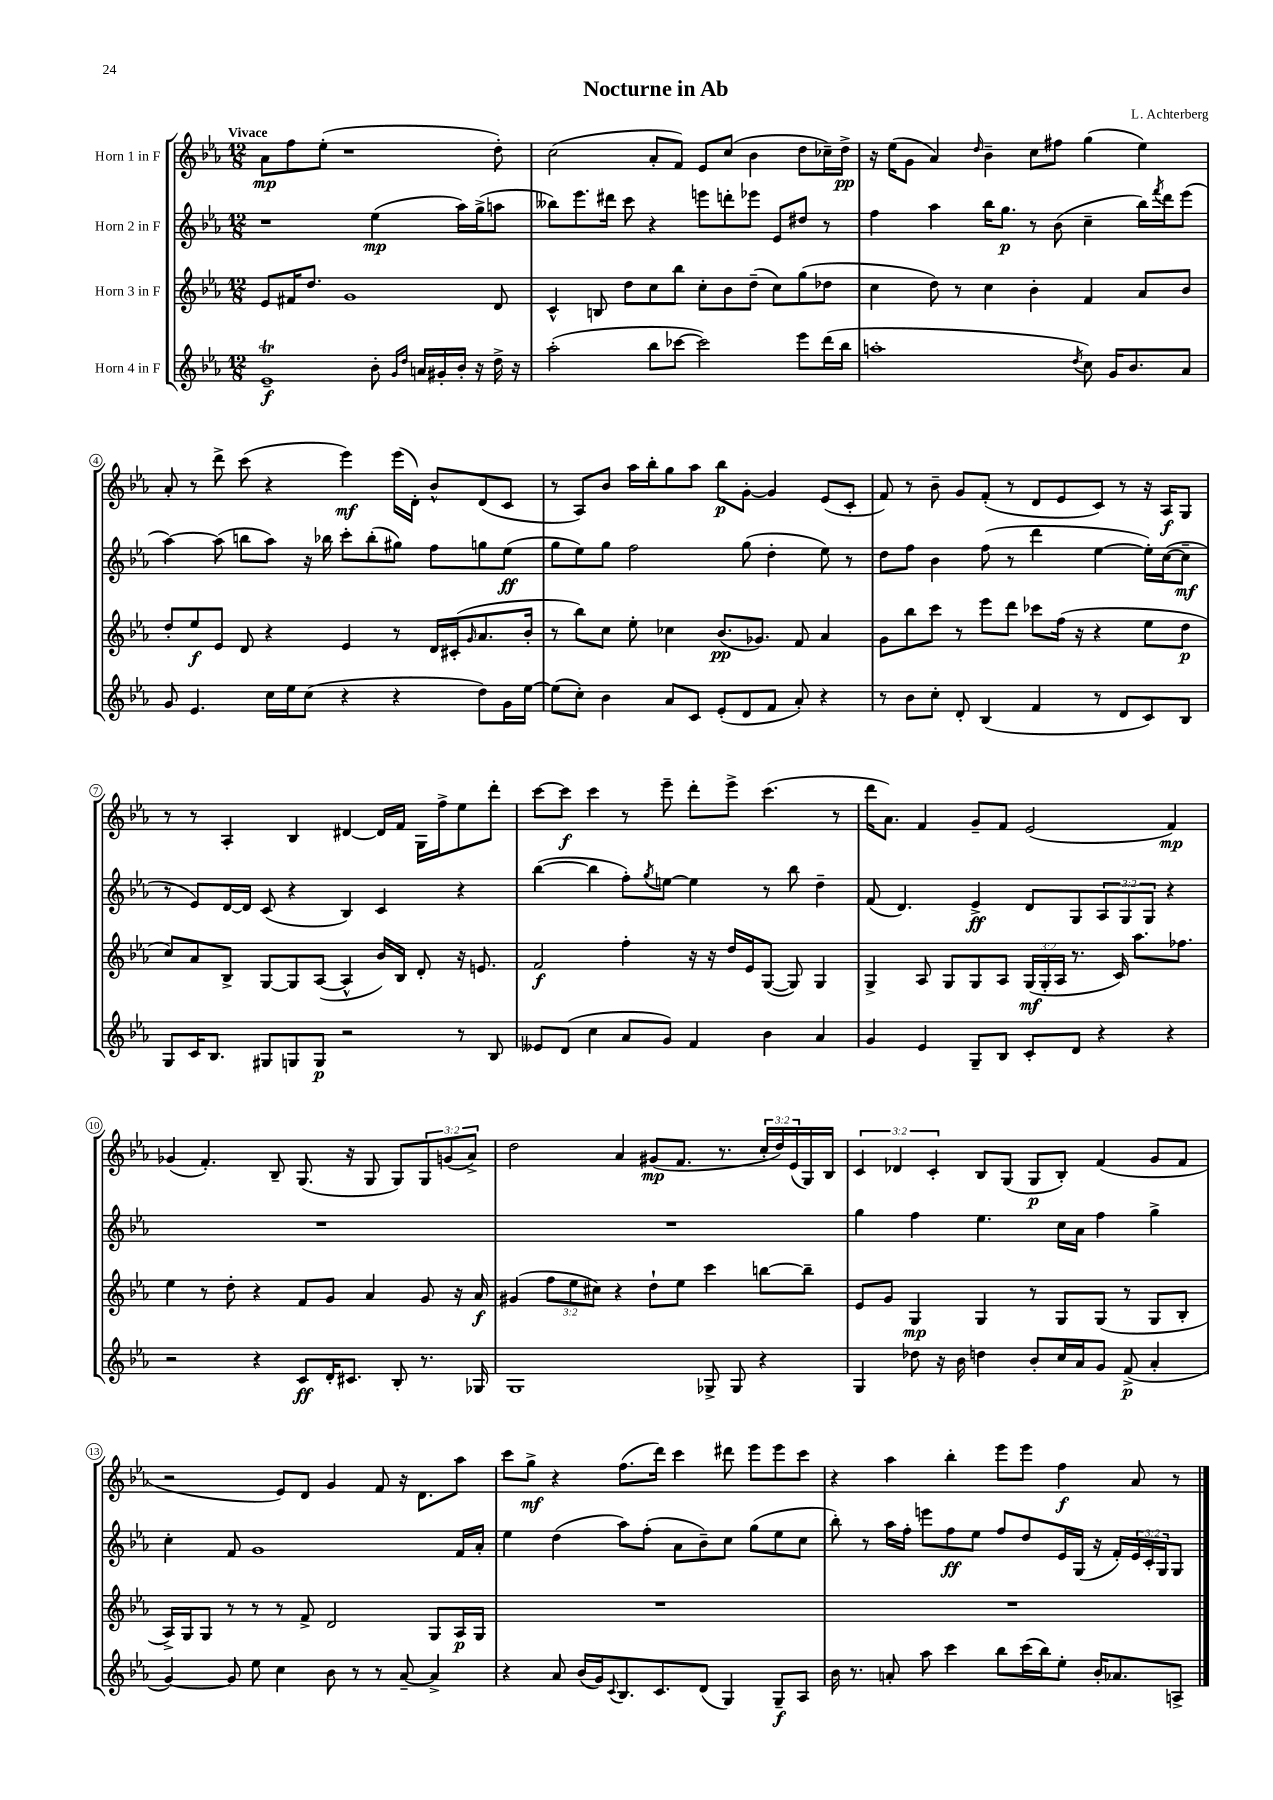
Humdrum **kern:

**kern	**dynam	**kern	**dynam	**kern	**dynam	**kern	**dynam
*part4	*part4	*part3	*part3	*part2	*part2	*part1	*part1
*staff4	*staff4	*staff3	*staff3	*staff2	*staff2	*staff1	*staff1
*I"Horn 4 in F	*	*I"Horn 3 in F	*	*I"Horn 2 in F	*	*I"Horn 1 in F	*
*clefG2	*	*clefG2	*	*clefG2	*	*clefG2	*
*k[b-e-a-]	*	*k[b-e-a-]	*	*k[b-e-a-]	*	*k[b-e-a-]	*
*M12/8	*	*M12/8	*	*M12/8	*	*M12/8	*
=1	=1	=1	=1	=1	=1	=1	=1
!	!	!	!	!	!	!LO:TX:a:B:t=Vivace	!
1e-T~	f	8e-/L	.	1r	.	8a-\L	mp
.	.	16f#X/K	.	.	.	8ff\	.
.	.	8.dd/J	.	.	.	.	.
.	.	.	.	.	.	(8ee-'\J	.
.	.	1g	.	.	.	1r	.
8b-'\	.	.	.	(4ee-\	mp	.	.
16qqg/LL	.	.	.	.	.	.	.
16qqdd/JJ	.	.	.	.	.	.	.
16an/LL	.	.	.	.	.	.	.
16g#X'/	.	.	.	.	.	.	.
16b-'/JJ	.	.	.	16aa-\LL)	.	.	.
16r	.	.	.	(16gg^\J	.	.	.
16dd^\	.	8d/	.	8aan\J	.	8dd'\)	.
16r	.	.	.	.	.	.	.
=2	=2	=2	=2	=2	=2	=2	=2
(2aa-'\	.	4c^^/	.	8bb--X\L)	.	(2cc\	.
.	.	.	.	8.eee-\	.	.	.
.	.	8Bn/	.	.	.	.	.
.	.	.	.	16ddd#X\Jk	.	.	.
.	.	8dd\L	.	8ccc\	.	.	.
8bb-\L	.	8cc\	.	4r	.	8a-'/L	.
[8ccc-X\J	.	8bb-\J	.	.	.	8f/J)	.
2ccc-\])	.	8cc'\L	.	8eeen\L	.	8e-/L	.
.	.	8b-\	.	8dddn'\	.	(8cc/J	.
.	.	(8dd~\J	.	8eee-X\J	.	4b-\	.
.	.	8cc\L)	.	8e-/L	.	.	.
8eee-\L	.	(8gg\	.	8dd#X/J	.	8dd\L	.
(16ddd\L	.	8dd-X\J	.	8r	.	16cc-X~\L)	.
16bb-\JJ	.	.	.	.	.	16dd^\JJ	pp
=3	=3	=3	=3	=3	=3	=3	=3
1aan'	.	4cc\	.	4ff\	.	16r	.
.	.	.	.	.	.	(16ee-\KL	.
.	.	.	.	.	.	8g\J	.
.	.	8dd\)	.	4aa-\	.	4a-/)	.
.	.	8r	.	.	.	.	.
.	.	.	.	.	.	16qqdd/	.
.	.	4cc\	.	16bb-\KL	.	4b-~\	.
.	.	.	.	8.gg\J	p	.	.
.	.	4b-'\	.	8r	.	8cc\L	.
.	.	.	.	(8b-\	.	8ff#X\J	.
8qdd/	.	.	.	.	.	.	.
8cc\)	.	4f/	.	4cc~\	.	(4gg\	.
16g/KL	.	.	.	.	.	.	.
8.b-/	.	.	.	.	.	.	.
.	.	8a-/L	.	16bb-\LL)	.	4ee-\)	.
.	.	.	.	8qfff/	.	.	.
.	.	.	.	16ddd\J	.	.	.
8a-/J	.	8b-/J	.	(8eee-\J	.	.	.
!!LO:LB:g=z
=4	=4	=4	=4	=4	=4	=4	=4
8g/	.	8dd'/L	.	[4aa-\)	.	8a-'/	.
4.e-/	.	8ee-/	f	.	.	8r	.
.	.	8e-/J	.	(8aa-\]	.	8ddd^\	.
.	.	8d/	.	8bbn\L	.	(8ccc\	.
16cc\LL	.	4r	.	8aa-\J)	.	4r	.
16ee-\J	.	.	.	.	.	.	.
(8cc\J	.	.	.	16r	.	.	.
.	.	.	.	16bb-X\	.	.	.
4r	.	4e-/	.	8ccc'\L	.	4eee-\)	mf
.	.	.	.	(8bb-'\	.	.	.
4r	.	8r	.	8gg#X\J)	.	(16eee-\LL	.
.	.	.	.	.	.	16d'\JJ)	.
.	.	16d/LL	.	8ff\L	.	8b-^^/L	.
.	.	(16c#X'/J	.	.	.	.	.
.	.	16qqg/	.	.	.	.	.
8dd\L)	.	8.a-/	.	8ggn\	.	(8d/	.
16g\L	.	.	.	(8ee-\J	ff	8c/J	.
[16ee-\JJ	.	16b-'/Jk	.	.	.	.	.
=5	=5	=5	=5	=5	=5	=5	=5
(8ee-\L]	.	8r	.	8gg\L	.	8r	.
8cc'\J)	.	8bb-\L)	.	8ee-\)	.	8A-/L)	.
4b-\	.	8cc\J	.	8gg\J	.	8b-/J	.
.	.	8ee-'\	.	2ff\	.	16aa-\LL	.
.	.	.	.	.	.	16bb-'\J	.
8a-/L	.	4cc-X\	.	.	.	8gg\	.
8c/J	.	.	.	.	.	8aa-\J	.
(8e-'/L	.	(8.b-/L	pp	.	.	8bb-\L	p
8d/	.	.	.	(8gg\	.	[8g'\J	.
.	.	8.g-X/J)	.	.	.	.	.
8f/J	.	.	.	4dd'\	.	4g/]	.
8a-'/)	.	8f/	.	.	.	.	.
4r	.	4a-/	.	8ee-\)	.	(8e-/L	.
.	.	.	.	8r	.	8c'/J	.
=6	=6	=6	=6	=6	=6	=6	=6
8r	.	8g\L	.	8dd\L	.	8f/)	.
8b-\L	.	8bb-\	.	8ff\J	.	8r	.
8cc'\J	.	8ccc\J	.	4b-\	.	8b-~\	.
8d'/	.	8r	.	.	.	8g/L	.
(4B-/	.	8eee-\L	.	(8ff\	.	(8f'/J	.
.	.	8ddd\J	.	8r	.	8r	.
4f/	.	8ccc-X\L	.	4ddd\	.	8d/L	.
.	.	(16ff\Jk	.	.	.	8e-/	.
.	.	16r	.	.	.	.	.
8r	.	4r	.	[4ee-\	.	8c/J)	.
8d/L	.	.	.	.	.	8r	.
8c/)	.	8ee-\L	.	16ee-'\LL])	.	16r	.
.	.	.	.	([16cc\J	.	16A-/KL	f
8B-/J	.	8dd\J	p	8cc~\J]	mf	8G/J	.
!!LO:LB:g=z
=7	=7	=7	=7	=7	=7	=7	=7
8G/L	.	8cc/L)	.	8r	.	8r	.
16c/K	.	8a-/	.	8e-/L)	.	8r	.
8.B-/J	.	.	.	.	.	.	.
.	.	8B-^/J	.	[16d/L	.	4A-'/	.
.	.	.	.	16d/JJ]	.	.	.
8G#X/L	.	[8G/L	.	(8c/	.	.	.
8Gn/	.	8G/]	.	4r	.	4B-/	.
8G/J	p	([8A-/J	.	.	.	.	.
2r	.	4A-^^/]	.	4B-/)	.	[4d#X/	.
.	.	16b-/LL)	.	4c/	.	16d#/LL]	.
.	.	16B-/JJ	.	.	.	16f/JJ	.
.	.	8d'/	.	.	.	16G\LL	.
.	.	.	.	.	.	16ff^\J	.
8r	.	16r	.	4r	.	8ee-\	.
.	.	8.en/	.	.	.	.	.
8B-/	.	.	.	.	.	8ddd'\J	.
=8	=8	=8	=8	=8	=8	=8	=8
8e--X/L	.	2f/	f	([4bb-\	.	[8ccc\L	.
(8d/J	.	.	.	.	.	8ccc\J]	f
4cc\	.	.	.	4bb-\]	.	4ccc\	.
8a-/L	.	4ff'\	.	8ff'\L)	.	8r	.
.	.	.	.	8qgg/	.	.	.
8g/J)	.	.	.	[8een\J	.	8eee-~\	.
4f/	.	16r	.	4ee\]	.	8ddd'\L	.
.	.	16r	.	.	.	.	.
.	.	16dd/LL	.	.	.	8eee-^\J	.
.	.	16e-/J	.	.	.	.	.
4b-\	.	([8G/J	.	8r	.	(4.ccc\	.
.	.	8G/])	.	8bb-\	.	.	.
4a-/	.	4G/	.	4dd~\	.	.	.
.	.	.	.	.	.	8r	.
=9	=9	=9	=9	=9	=9	=9	=9
4g/	.	4G^/	.	(8f/	.	16ddd\KL	.
.	.	.	.	.	.	8.a-\J)	.
.	.	.	.	4.d/)	.	.	.
4e-/	.	8A-/	.	.	.	4f/	.
.	.	8G/L	.	.	.	.	.
8G~/L	.	8G/	.	4e-^/	ff	8g~/L	.
8B-/J	.	8A-/J	.	.	.	8f/J	.
8c'/L	.	(24G/LL	mf	8d/L	.	(2e-/	.
.	.	24G'/	.	.	.	.	.
.	.	24A-/JJ	.	.	.	.	.
8d/J	.	8.r	.	8G/	.	.	.
4r	.	.	.	12A-/	.	.	.
.	.	16c/)	.	.	.	.	.
.	.	.	.	12G/	.	.	.
.	.	8.aa-\L	.	.	.	.	.
.	.	.	.	12G/J	.	.	.
4r	.	.	.	4r	.	4f/)	mp
.	.	8.ff-X\J	.	.	.	.	.
!!LO:LB:g=z
=10	=10	=10	=10	=10	=10	=10	=10
2r	.	4ee-\	.	1.r	.	(4g-X/	.
.	.	8r	.	.	.	4.f'/)	.
.	.	8dd'\	.	.	.	.	.
4r	.	4r	.	.	.	.	.
.	.	.	.	.	.	8B-~/	.
8c/L	ff	8f/L	.	.	.	(8.G/	.
16d'/K	.	8g/J	.	.	.	.	.
8.c#X/J	.	.	.	.	.	16r	.
.	.	4a-/	.	.	.	8G/	.
8B-'/	.	.	.	.	.	8G/L)	.
8.r	.	8g/	.	.	.	12G/	.
.	.	.	.	.	.	(12gn/	.
.	.	16r	.	.	.	.	.
.	.	.	.	.	.	12a-^/J)	.
16G-X/	.	16a-/	f	.	.	.	.
=11	=11	=11	=11	=11	=11	=11	=11
1G	.	(4g#X/	.	1.r	.	2dd\	.
.	.	12ff\L	.	.	.	.	.
.	.	12ee-\	.	.	.	.	.
.	.	12cc#X\J)	.	.	.	.	.
.	.	4r	.	.	.	4a-/	.
.	.	8dd`\L	.	.	.	(8g#X/L	mp
.	.	8ee-\J	.	.	.	8.f/J	.
8G-X^/	.	4ccc\	.	.	.	.	.
.	.	.	.	.	.	8.r	.
8G-/	.	.	.	.	.	.	.
4r	.	[8bbn\L	.	.	.	24cc'/LL	.
.	.	.	.	.	.	24dd/)	.
.	.	.	.	.	.	(24e-/	.
.	.	8bb~\J]	.	.	.	16G/)	.
.	.	.	.	.	.	16B-/JJ	.
=12	=12	=12	=12	=12	=12	=12	=12
4G/	.	8e-/L	.	4gg\	.	6c/	.
.	.	8g/J	.	.	.	.	.
.	.	.	.	.	.	6d-X/	.
8dd-X\	.	4G/	mp	4ff\	.	.	.
.	.	.	.	.	.	6c'/	.
16r	.	.	.	.	.	.	.
16b-\	.	.	.	.	.	.	.
4ddn\	.	4G/	.	4.ee-\	.	8B-/L	.
.	.	.	.	.	.	(8G/J	.
8b-'/L	.	8r	.	.	.	8G/L	p
16cc/L	.	8G/L	.	16cc\LL	.	8B-'/J)	.
16a-/J	.	.	.	16a-\JJ	.	.	.
8g/J	.	(8G/J	.	4ff\	.	(4f/	.
(8f^/	p	8r	.	.	.	.	.
4a-'/	.	8G/L	.	4gg^\	.	8g/L	.
.	.	8B-'/J	.	.	.	8f/J	.
!!LO:LB:g=z
=13	=13	=13	=13	=13	=13	=13	=13
[4g/)	.	16A-^/LL)	.	4cc'\	.	2r	.
.	.	16G/J	.	.	.	.	.
.	.	8G/J	.	.	.	.	.
8g/]	.	8r	.	8f/	.	.	.
8ee-\	.	8r	.	1g	.	.	.
4cc\	.	8r	.	.	.	8e-/L)	.
.	.	8f^/	.	.	.	8d/J	.
8b-\	.	2d/	.	.	.	4g/	.
8r	.	.	.	.	.	.	.
8r	.	.	.	.	.	8f/	.
[8a-~/	.	.	.	.	.	16r	.
.	.	.	.	.	.	8.d\L	.
4a-^/]	.	8G/L	.	.	.	.	.
.	.	16A-/L	p	16f/LL	.	8aa-\J	.
.	.	16G/JJ	.	16a-'/JJ	.	.	.
=14	=14	=14	=14	=14	=14	=14	=14
4r	.	1.r	.	4ee-\	.	8ccc\L	.
.	.	.	.	.	.	8gg^\J	mf
8a-/	.	.	.	(4dd\	.	4r	.
(16b-/LL	.	.	.	.	.	.	.
16g/J)	.	.	.	.	.	.	.
8qqc/	.	.	.	.	.	.	.
8.B-/	.	.	.	8aa-\L)	.	(8.ff\L	.
.	.	.	.	(8ff'\J	.	.	.
8.c/	.	.	.	.	.	16ddd\Jk)	.
.	.	.	.	8a-\L	.	4ccc\	.
(8d/J	.	.	.	8b-~\)	.	.	.
4G/)	.	.	.	8cc\J	.	8ddd#X\	.
.	.	.	.	(8gg\L	.	8eee-\L	.
8G~/L	f	.	.	8ee-\	.	8eee-\	.
8A-/J	.	.	.	8cc\J	.	8ccc\J	.
=15	=15	=15	=15	=15	=15	=15	=15
16b-\	.	1.r	.	8bb-'\)	.	4r	.
8.r	.	.	.	.	.	.	.
.	.	.	.	8r	.	.	.
8an'/	.	.	.	16aa-\LL	.	4aa-\	.
.	.	.	.	16ff'\JJ	.	.	.
8aa-\	.	.	.	8eeen\L	.	.	.
4ccc\	.	.	.	8ff\	ff	4bb-'\	.
.	.	.	.	8ee-\J	.	.	.
8bb-\L	.	.	.	8ff/L	.	8eee-\L	.
(16ccc\L	.	.	.	8dd/	.	8eee-\J	.
16bb-\J)	.	.	.	.	.	.	.
8ee-'\J	.	.	.	16e-/L	.	4ff\	f
.	.	.	.	(16G/JJ	.	.	.
16b-'/KL	.	.	.	16r	.	.	.
8.a-X/	.	.	.	16f'/LL)	.	.	.
.	.	.	.	24e-/	.	8a-/	.
.	.	.	.	24c'/	.	.	.
.	.	.	.	24G/J	.	.	.
8An^/J	.	.	.	8G/J	.	8r	.
==	==	==	==	==	==	==	==
*-	*-	*-	*-	*-	*-	*-	*-
